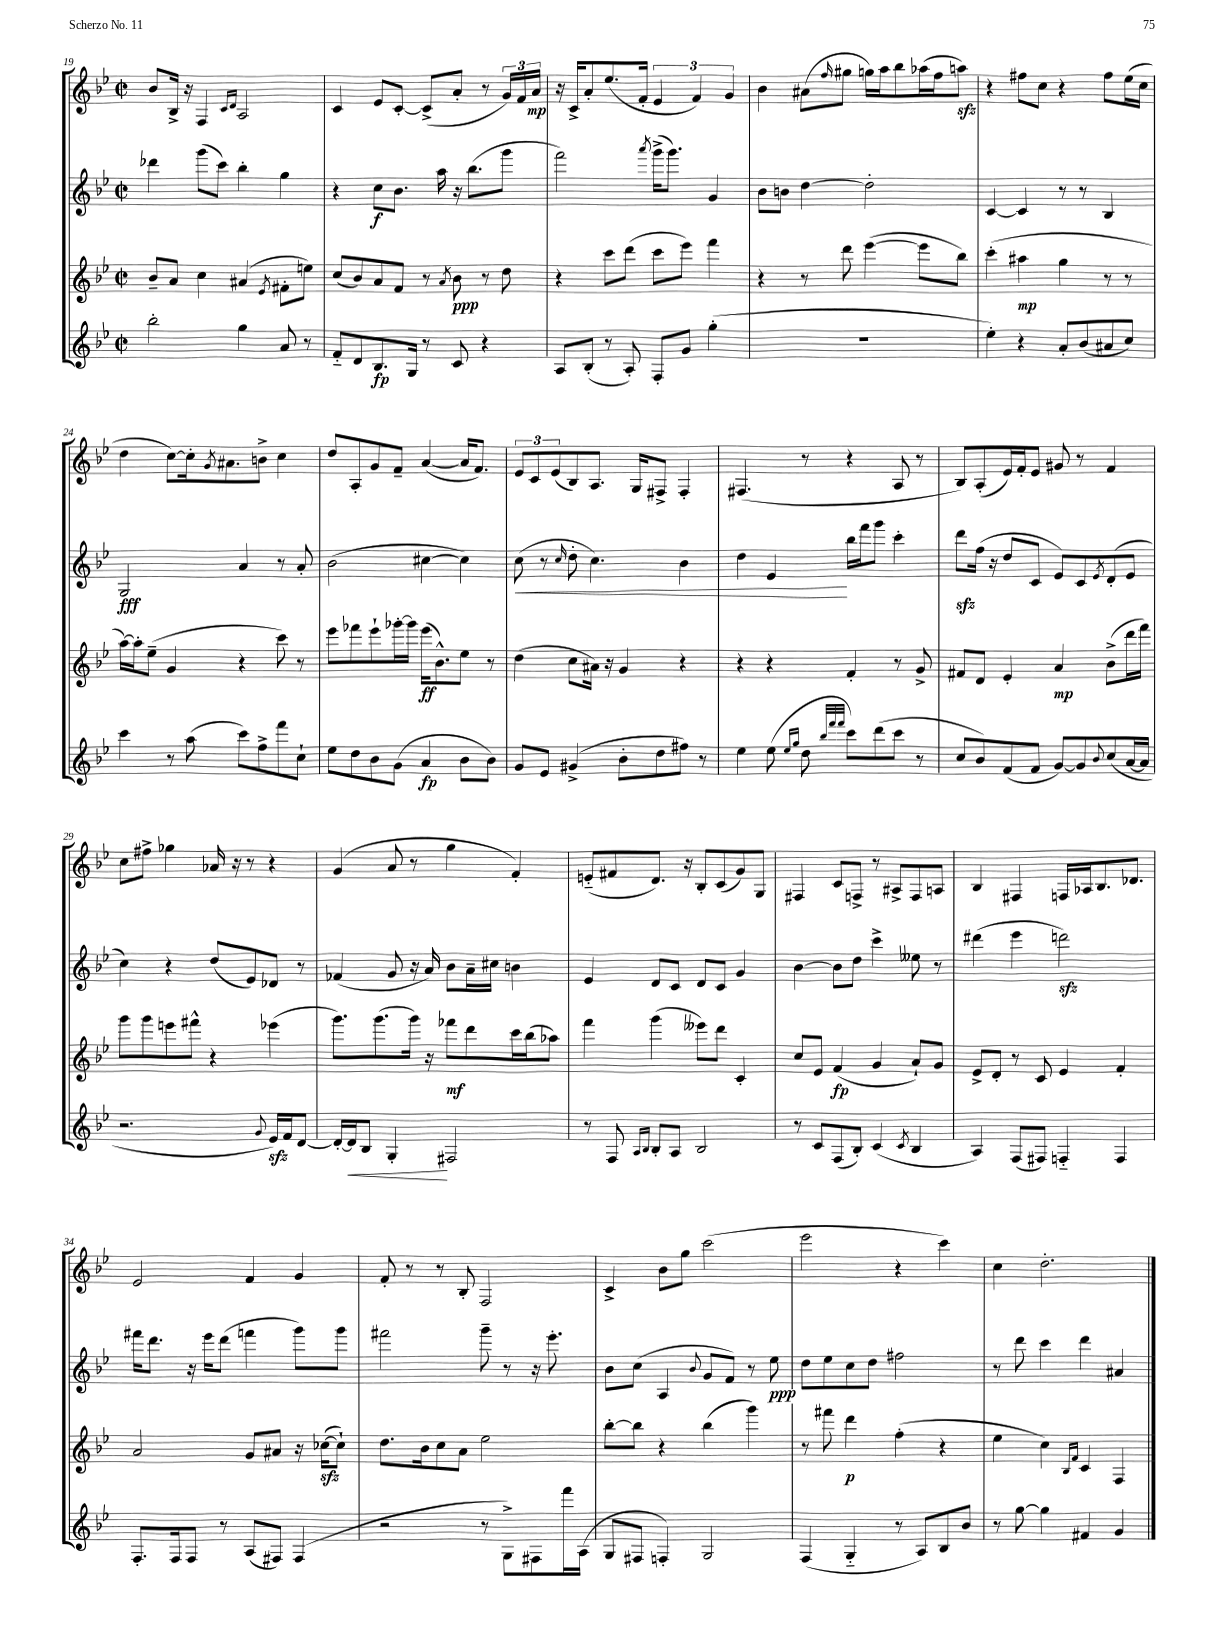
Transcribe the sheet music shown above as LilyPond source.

<<
\new StaffGroup <<
\new Staff = "s0" {
    \clef treble \key bes \major \defaultTimeSignature \time 2/2
    bes'8 bes16-> r16 f4 \grace { c'16 d'16 } a2 |
    c'4 ees'8 c'8~-. c'8->( a'8-. r8 \tuplet 3/2 { g'16) f'16 a'16\mp } |
    r16 c'16-> a'8-. ees''8.( f'16-. \tuplet 3/2 { ees'4 f'4) g'4 } |
    bes'4 ais'8( \grace { f''16 } gis''8 g''16) a''16 bes''8 aes''16( f''16 a''8\sfz) |
    r4 fis''8 c''8 r4 fis''8 ees''16( c''16 |
    d''4 c''8~) c''16-. \acciaccatura { g'8 } ais'8. b'8-> c''4 |
    d''8 a8-. g'8 f'8-- a'4~( a'16 f'8.) |
    \tuplet 3/2 { ees'8 c'8 ees'8( } bes8) a8. g16 fis8-> fis4-. |
    fis4.( r8 r4 a8 r8 |
    bes8) a8-.( ees'16) f'16-. ees'8 gis'8 r8 f'4 |
    c''8 fis''8-> ges''4 aes'16 r16 r8 r4 |
    g'4( a'8 r8 g''4 f'4-.) |
    e'8-_( fis'8 d'8.) r16 bes8-. c'8( g'8) g8 |
    fis4 c'8 f8-> r8 ais8-> f8 a8 |
    bes4 fis4 f16 aes16 bes8. des'8. |
    ees'2 f'4 g'4 |
    f'8-. r8 r8 bes8-. f2 |
    c'4-> bes'8 g''8 c'''2( |
    ees'''2 r4 c'''4) |
    c''4 d''2.-. \bar "|." |
}
\new Staff = "s1" {
    \clef treble \key bes \major \defaultTimeSignature \time 2/2
    des'''4 g'''8( c'''8) bes''4-. g''4 |
    r4 c''8\f bes'8. a''16 r16 bes''8.( g'''8 |
    f'''2) \acciaccatura { a'''8 } g'''16->( g'''8.) g'4 |
    bes'8 b'8 d''4~ d''2-. |
    c'4~ c'4 r8 r8 bes4 |
    g2\fff a'4 r8 a'8-. |
    bes'2( cis''4~ cis''4) |
    c''8\<( r8 \grace { c''16 } d''8-. c''4.) bes'4 |
    d''4 ees'4\! bes''16 f'''16 g'''8 c'''4-. |
    d'''8\sfz f''16( r16 d''8 c'8 ees'8) c'8 \acciaccatura { ees'8 } d'8-.( ees'8 |
    c''4) r4 d''8( ees'8) des'8 r8 |
    fes'4( g'8 r16 a'16) bes'8 a'16-- cis''16 b'4 |
    ees'4 d'8 c'8 d'8 c'8 g'4 |
    bes'4~ bes'8 d''8 c'''4-> eeses''8 r8 |
    dis'''4( ees'''4 d'''2\sfz) |
    fis'''16 d'''8. r16 ees'''16 d'''8( f'''4 g'''8) g'''8 |
    fis'''2 g'''8-- r8 r16 ees'''8.-. |
    bes'8 c''8( a4 \appoggiatura { bes'8 } g'8 f'8) r8 ees''8\ppp |
    d''8 ees''8 c''8 d''8 fis''2 |
    r8 d'''8 c'''4 d'''4 ais'4 \bar "|." |
}
\new Staff = "s2" {
    \clef treble \key bes \major \defaultTimeSignature \time 2/2
    bes'8-- a'8 c''4 ais'4( \acciaccatura { ees'8 } fis'8-. e''8) |
    c''8( bes'8) a'8 f'8 r8 \acciaccatura { a'8 } bes'8\ppp r8 d''8 |
    r4 c'''8 d'''8( c'''8 ees'''8) f'''4 |
    r4 r8 d'''8 ees'''4~( ees'''8 bes''8) |
    c'''4-.( ais''4\mp g''4 r8 r8 |
    a''16~) a''16-. ees''8--( g'4 r4 c'''8) r8 |
    ees'''8 fes'''8 ees'''8-! ges'''16~-. ges'''16 ees'''16\ff( bes'8.-^) ees''8 r8 |
    d''4( c''8 ais'16) r16 g'4 r4 |
    r4 r4 f'4-. r8 g'8-> |
    fis'8 d'8 ees'4-. a'4\mp bes'8->( d'''16 f'''16) |
    g'''8 g'''8 e'''8 fis'''8-^ r4 ees'''4( |
    g'''8.) g'''8.( g'''16) r16 fes'''8\mf d'''8 c'''16 bes''16( aes''8) |
    f'''4 g'''4( eeses'''8) d'''8 c'4-. |
    c''8 ees'8 f'4\fp( g'4 a'8-!) g'8 |
    ees'8-> d'8-. r8 c'8 ees'4 f'4-. |
    a'2 g'8 ais'8 r16 ces''16~\sfz( ces''8-!) |
    d''8. bes'16 c''8 a'8 ees''2 |
    bes''8~-. bes''8 r4 bes''4( g'''4) |
    r8 fis'''8 d'''4\p f''4-.( r4 |
    ees''4 c''4) \grace { bes16 f'16 } c'4 f4 \bar "|." |
}
\new Staff = "s3" {
    \clef treble \key bes \major \defaultTimeSignature \time 2/2
    bes''2-. g''4 a'8 r8 |
    f'8-_ d'8 bes8.\fp g16 r8 c'8 r4 |
    a8 bes8-.( r8 a8-.) f8-. g'8 g''4-.( |
    R1 |
    ees''4-.) r4 a'8-. bes'8( ais'8 c''8) |
    c'''4 r8 a''8( c'''8) f''8-> f'''8 c''8-! |
    ees''8 d''8 bes'8 g'8( a'4\fp bes'8 bes'8) |
    g'8 ees'8 gis'4->( bes'8-. d''8 fis''8) r8 |
    ees''4 ees''8( \grace { ees''16 g''16 } d''8 \grace { bes''32 f'''32 f'''32 } c'''8) d'''8( c'''8 r8 |
    c''8 bes'8) f'8( f'8 g'8~) g'8 \appoggiatura { bes'8 } c''8( a'16~ a'16 |
    r2. \appoggiatura { g'8 } ees'16\sfz) f'16 d'8~ |
    d'16~-. d'16\< bes8 g4-.\! fis2 |
    r8 f8 \grace { a16 bes16 } bes8-. a8 bes2 |
    r8 c'8 f8( bes8-.) c'4( \acciaccatura { c'8 } bes4 |
    a4) f8( fis8) f4-_ f4 |
    f8.-. f16 f8 r8 a8( fis8) fis4( |
    r2 r8 g8->) fis8 f'''16 a16( |
    g8 fis8 f4-.) g2 |
    f4( g4-_ r8 a8) bes8 bes'8 |
    r8 g''8~ g''4 fis'4 g'4 \bar "|." |
}
>>
>>
\layout { \context { \Score currentBarNumber = #19 } }
